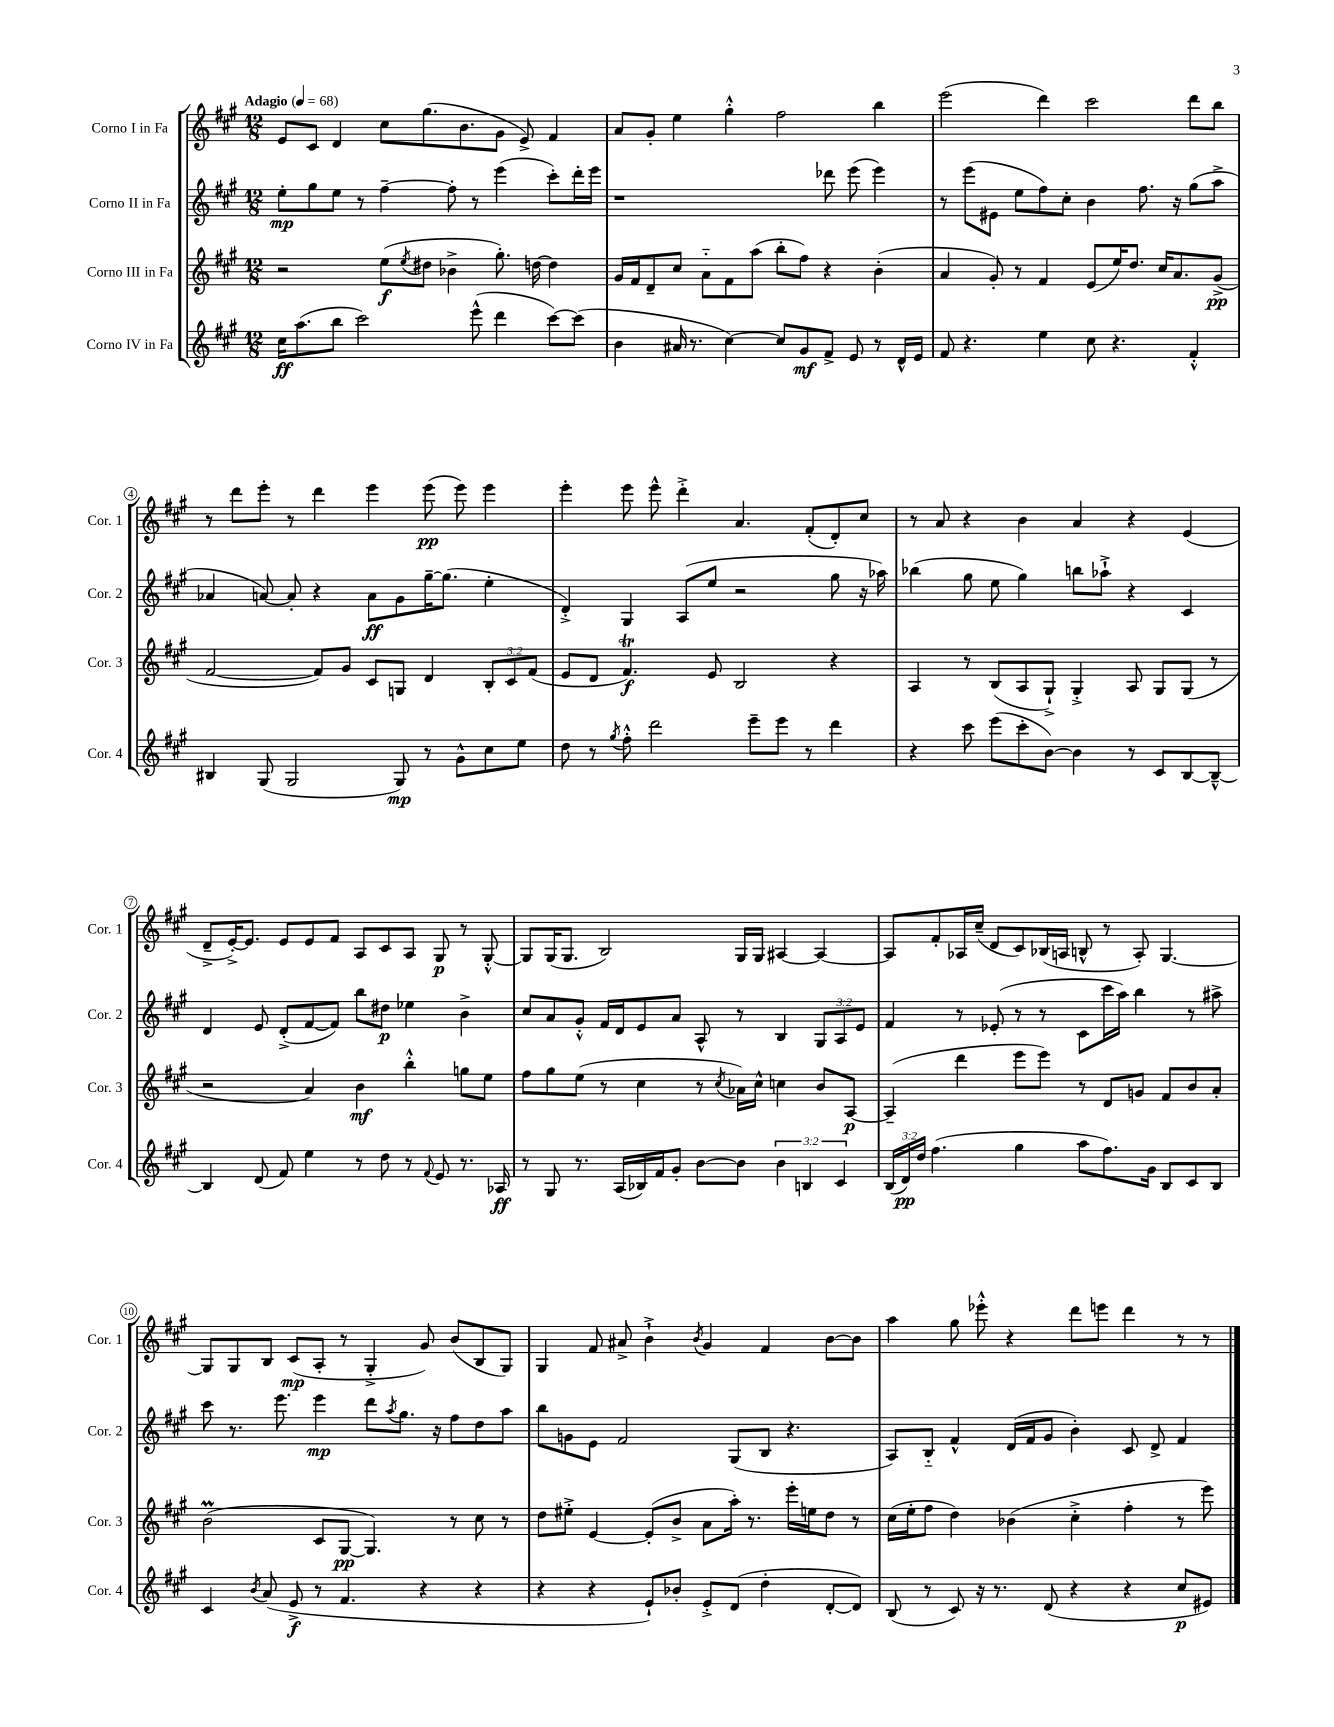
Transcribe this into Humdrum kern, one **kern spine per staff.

**kern	**dynam	**kern	**dynam	**kern	**dynam	**kern	**dynam
*part4	*part4	*part3	*part3	*part2	*part2	*part1	*part1
*staff4	*staff4	*staff3	*staff3	*staff2	*staff2	*staff1	*staff1
*I"Corno IV in Fa	*	*I"Corno III in Fa	*	*I"Corno II in Fa	*	*I"Corno I in Fa	*
*I'Cor. 4	*	*I'Cor. 3	*	*I'Cor. 2	*	*I'Cor. 1	*
*clefG2	*	*clefG2	*	*clefG2	*	*clefG2	*
*k[f#c#g#]	*	*k[f#c#g#]	*	*k[f#c#g#]	*	*k[f#c#g#]	*
*M12/8	*	*M12/8	*	*M12/8	*	*M12/8	*
*MM68	*	*MM68	*	*MM68	*	*MM68	*
=1	=1	=1	=1	=1	=1	=1	=1
!	!	!	!	!	!	!LO:TX:a:B:t=Adagio	!
16cc#\KL	ff	2r	.	8ee'\L	mp	8e/L	.
(8.aa\	.	.	.	.	.	.	.
.	.	.	.	8gg#\	.	8c#/J	.
8bb\J	.	.	.	8ee\J	.	4d/	.
2ccc#\)	.	.	.	8r	.	.	.
.	.	(8ee\L	f	[4ff#~\	.	8cc#\L	.
.	.	8qee/	.	.	.	.	.
.	.	8dd#X\J	.	.	.	(8.gg#\	.
.	.	4b-X^\	.	8ff#'\]	.	.	.
.	.	.	.	.	.	8.b\	.
(8eee^^\	.	.	.	8r	.	.	.
4ddd\	.	8.gg#'\)	.	(4eee\	.	8g#\J	.
.	.	.	.	.	.	8e^/)	.
.	.	[16ddn\	.	.	.	.	.
[8ccc#\L)	.	4dd\]	.	8ccc#'\L)	.	4f#/	.
(8ccc#\J]	.	.	.	16ddd'\L	.	.	.
.	.	.	.	16eee\JJ	.	.	.
=2	=2	=2	=2	=2	=2	=2	=2
4b\	.	16g#/LL	.	1r	.	8a/L	.
.	.	16f#/J	.	.	.	.	.
.	.	8d~/	.	.	.	8g#'/J	.
16a#X/	.	8cc#/J	.	.	.	4ee\	.
8.r	.	.	.	.	.	.	.
.	.	8a\L	.	.	.	.	.
[4cc#\)	.	8f#\	.	.	.	4gg#'^^\	.
.	.	(8aa\J	.	.	.	.	.
8cc#/L]	.	8bb'\L	.	.	.	2ff#\	.
8g#/	mf	8ff#\J)	.	.	.	.	.
8f#^/J	.	4r	.	8ddd-X\	.	.	.
8e/	.	.	.	(8eee\	.	.	.
8r	.	(4b'\	.	4eee\)	.	4bb\	.
16d^^/LL	.	.	.	.	.	.	.
16e/JJ	.	.	.	.	.	.	.
=3	=3	=3	=3	=3	=3	=3	=3
8f#/	.	4a/	.	8r	.	(2eee\	.
4.r	.	.	.	(8eee\L	.	.	.
.	.	8g#'/)	.	8e#X\J	.	.	.
.	.	8r	.	8ee\L	.	.	.
4ee\	.	4f#/	.	8ff#\)	.	4ddd\)	.
.	.	.	.	8cc#'\J	.	.	.
8cc#\	.	(8e/L	.	4b\	.	2ccc#\	.
4.r	.	16ee/K)	.	.	.	.	.
.	.	8.dd/J	.	.	.	.	.
.	.	.	.	8.ff#\	.	.	.
.	.	16cc#/KL	.	.	.	.	.
.	.	8.a/	.	16r	.	.	.
4f#'^^/	.	.	.	(8gg#\L	.	8ddd\L	.
.	.	(8g#^/J	pp	8aa^\J	.	8bb\J	.
!!LO:LB:g=z
=4	=4	=4	=4	=4	=4	=4	=4
4B#X/	.	[2f#/	.	4a-X/	.	8r	.
.	.	.	.	.	.	8ddd\L	.
(8G#/	.	.	.	[8an/)	.	8eee'\J	.
2G#/	.	.	.	8a'/]	.	8r	.
.	.	8f#/L])	.	4r	.	4ddd\	.
.	.	8g#/J	.	.	.	.	.
.	.	8c#/L	.	8a\L	ff	4eee\	.
8G#/)	mp	8Gn/J	.	8g#\	.	.	.
8r	.	4d/	.	[16gg#~\K	.	(8eee\	pp
.	.	.	.	(8.gg#\J]	.	.	.
8g#^^\L	.	.	.	.	.	8eee\)	.
8cc#\	.	12B'/L	.	4ee'\	.	4eee\	.
.	.	12c#/	.	.	.	.	.
8ee\J	.	.	.	.	.	.	.
.	.	(12f#/J	.	.	.	.	.
=5	=5	=5	=5	=5	=5	=5	=5
8dd\	.	8e/L	.	4d'^/)	.	4eee'\	.
8r	.	8d/J	.	.	.	.	.
8qgg#/	.	.	.	.	.	.	.
8ff#'^^\	.	4.f#T/)	f	4G#/	.	8eee\	.
2ddd\	.	.	.	.	.	8eee^^\	.
.	.	.	.	(8A/L	.	4ddd'^\	.
.	.	8e/	.	8ee/J	.	.	.
.	.	2B/	.	2r	.	4.a/	.
8eee~\L	.	.	.	.	.	.	.
8eee\J	.	.	.	.	.	.	.
8r	.	.	.	.	.	(8f#'/L	.
4ddd\	.	4r	.	8gg#\	.	8d'/)	.
.	.	.	.	16r	.	8cc#/J	.
.	.	.	.	16aa-X\)	.	.	.
=6	=6	=6	=6	=6	=6	=6	=6
4r	.	4A/	.	(4bb-X\	.	8r	.
.	.	.	.	.	.	8a/	.
8ccc#\	.	8r	.	8gg#\	.	4r	.
(8eee\L	.	(8B/L	.	8ee\	.	.	.
8ccc#'\	.	8A/	.	4gg#\)	.	4b\	.
[8b\J)	.	8G#`^/J)	.	.	.	.	.
4b\]	.	4G#'^/	.	8bbn\L	.	4a/	.
.	.	.	.	8aa-X`^\J	.	.	.
8r	.	8A/	.	4r	.	4r	.
8c#/L	.	8G#/L	.	.	.	.	.
[8B/	.	(8G#/J	.	4c#/	.	(4e/	.
8B~^^/J_	.	8r	.	.	.	.	.
!!LO:LB:g=z
=7	=7	=7	=7	=7	=7	=7	=7
4B/]	.	2r	.	4d/	.	8d~^/L	.
.	.	.	.	.	.	[16e'^/K)	.
.	.	.	.	.	.	8.e/J]	.
(8d/	.	.	.	8e/	.	.	.
8f#/)	.	.	.	(8d'^/L	.	8e/L	.
4ee\	.	4a/)	.	[8f#/	.	8e/	.
.	.	.	.	8f#/J])	.	8f#/J	.
8r	.	4b\	mf	8bb\L	.	8A/L	.
8dd\	.	.	.	8dd#X\J	p	8c#/	.
8r	.	4bb'^^\	.	4ee-X\	.	8A/J	.
8qqf#/	.	.	.	.	.	.	.
8e/	.	.	.	.	.	8G#/	p
8.r	.	8ggn\L	.	4b^\	.	8r	.
.	.	8ee\J	.	.	.	[8G#'^^/	.
16A-X/	ff	.	.	.	.	.	.
=8	=8	=8	=8	=8	=8	=8	=8
8r	.	8ff#\L	.	8cc#/L	.	8G#/L]	.
8G#/	.	8gg#\	.	8a/	.	(16G#/K	.
.	.	.	.	.	.	8.G#/J	.
8.r	.	(8ee\J	.	8g#'^^/J	.	.	.
.	.	8r	.	16f#/LL	.	2B/)	.
(16A/LL	.	.	.	16d/J	.	.	.
16B-X/)	.	4cc#\	.	8e/	.	.	.
16f#/J	.	.	.	.	.	.	.
8g#'/J	.	.	.	8a/J	.	.	.
[8b\L	.	8r	.	8A^^/	.	.	.
.	.	8qcc#/	.	.	.	.	.
8b\J]	.	16a-X\LL)	.	8r	.	16G#/LL	.
.	.	16cc#^^\JJ	.	.	.	16G#/JJ	.
6b\	.	4ccn\	.	4B/	.	[4A#X/	.
6Bn/	.	.	.	.	.	.	.
.	.	8b/L	.	12G#/L	.	4A#/_	.
6c#/	.	.	.	12A/	.	.	.
.	.	[8A/J	p	.	.	.	.
.	.	.	.	12e/J	.	.	.
=9	=9	=9	=9	=9	=9	=9	=9
(24B/LL	.	(4A~/]	.	4f#/	.	8A#/L]	.
24d/)	pp	.	.	.	.	.	.
24dd/JJ	.	.	.	.	.	.	.
(4.ff#\	.	.	.	.	.	8f#'/	.
.	.	4ddd\	.	8r	.	16A-X/L	.
.	.	.	.	.	.	(16cc#~/JJ	.
.	.	.	.	(8e-X'/	.	8d/L	.
4gg#\	.	8eee\L	.	8r	.	8c#/)	.
.	.	8eee\J)	.	8r	.	(16B-X/L	.
.	.	.	.	.	.	16An/JJ	.
8aa\L	.	8r	.	8c#\L	.	8Bn^^/	.
8.ff#\)	.	8d/L	.	16ccc#\L	.	8r	.
.	.	.	.	16aa\JJ)	.	.	.
.	.	8gn/J	.	4bb\	.	8A'/)	.
16g#\Jk	.	.	.	.	.	.	.
8B/L	.	8f#/L	.	.	.	[4.G#/	.
8c#/	.	8b/	.	8r	.	.	.
8B/J	.	8a'/J	.	8aa#X^\	.	.	.
!!LO:LB:g=z
=10	=10	=10	=10	=10	=10	=10	=10
4c#/	.	(2bM\	.	8ccc#\	.	8G#/L]	.
.	.	.	.	8.r	.	8G#/	.
8qb/	.	.	.	.	.	.	.
(8a/	.	.	.	.	.	8B/J	.
.	.	.	.	8.eee\	.	.	.
8e^/	f	.	.	.	.	(8c#/L	mp
8r	.	8c#/L	.	4eee\	mp	8A'/J	.
4.f#/	.	[8G#/J	pp	.	.	8r	.
.	.	4.G#/])	.	8ddd\L	.	4G#'^/	.
.	.	.	.	8qaa/	.	.	.
.	.	.	.	8.gg#\J	.	.	.
4r	.	.	.	.	.	8g#/)	.
.	.	.	.	16r	.	.	.
.	.	8r	.	8ff#\L	.	(8b/L	.
4r	.	8cc#\	.	8dd\	.	8B/	.
.	.	8r	.	8aa\J	.	8G#/J)	.
=11	=11	=11	=11	=11	=11	=11	=11
4r	.	8dd\L	.	8bb\L	.	4G#/	.
.	.	8ee#X'^\J	.	8gn\	.	.	.
4r	.	[4e/	.	8e\J	.	8f#/	.
.	.	.	.	2f#/	.	8a#X^/	.
8e`/L)	.	(8e'/L]	.	.	.	4b`^\	.
8b-X'/J	.	8b^/J	.	.	.	.	.
.	.	.	.	.	.	8qb/	.
8e'^/L	.	8a\L	.	.	.	4g#/	.
(8d/J	.	16aa'\Jk)	.	(8G#/L	.	.	.
.	.	8.r	.	.	.	.	.
4dd'\	.	.	.	8B/J	.	4f#/	.
.	.	16eee'\LL	.	4.r	.	.	.
.	.	16een\J	.	.	.	.	.
[8d'/L	.	8dd\J	.	.	.	[8b\L	.
8d/J])	.	8r	.	.	.	8b\J]	.
=12	=12	=12	=12	=12	=12	=12	=12
(8B/	.	(16cc#\LL	.	8A/L)	.	4aa\	.
.	.	16ee'\J	.	.	.	.	.
8r	.	8ff#\J	.	8B/J	.	.	.
8c#/)	.	4dd\)	.	4f#^^/	.	8gg#\	.
16r	.	.	.	.	.	8eee-X'^^\	.
8.r	.	.	.	.	.	.	.
.	.	(4b-X\	.	(16d/LL	.	4r	.
.	.	.	.	16f#/J	.	.	.
(8d/	.	.	.	8g#/J	.	.	.
4r	.	4cc#'^\	.	4b'\)	.	8ddd\L	.
.	.	.	.	.	.	8eeen\J	.
4r	.	4ff#'\	.	8c#/	.	4ddd\	.
.	.	.	.	8d^/	.	.	.
8cc#/L	p	8r	.	4f#/	.	8r	.
8e#X/J)	.	8eee\)	.	.	.	8r	.
==	==	==	==	==	==	==	==
*-	*-	*-	*-	*-	*-	*-	*-
